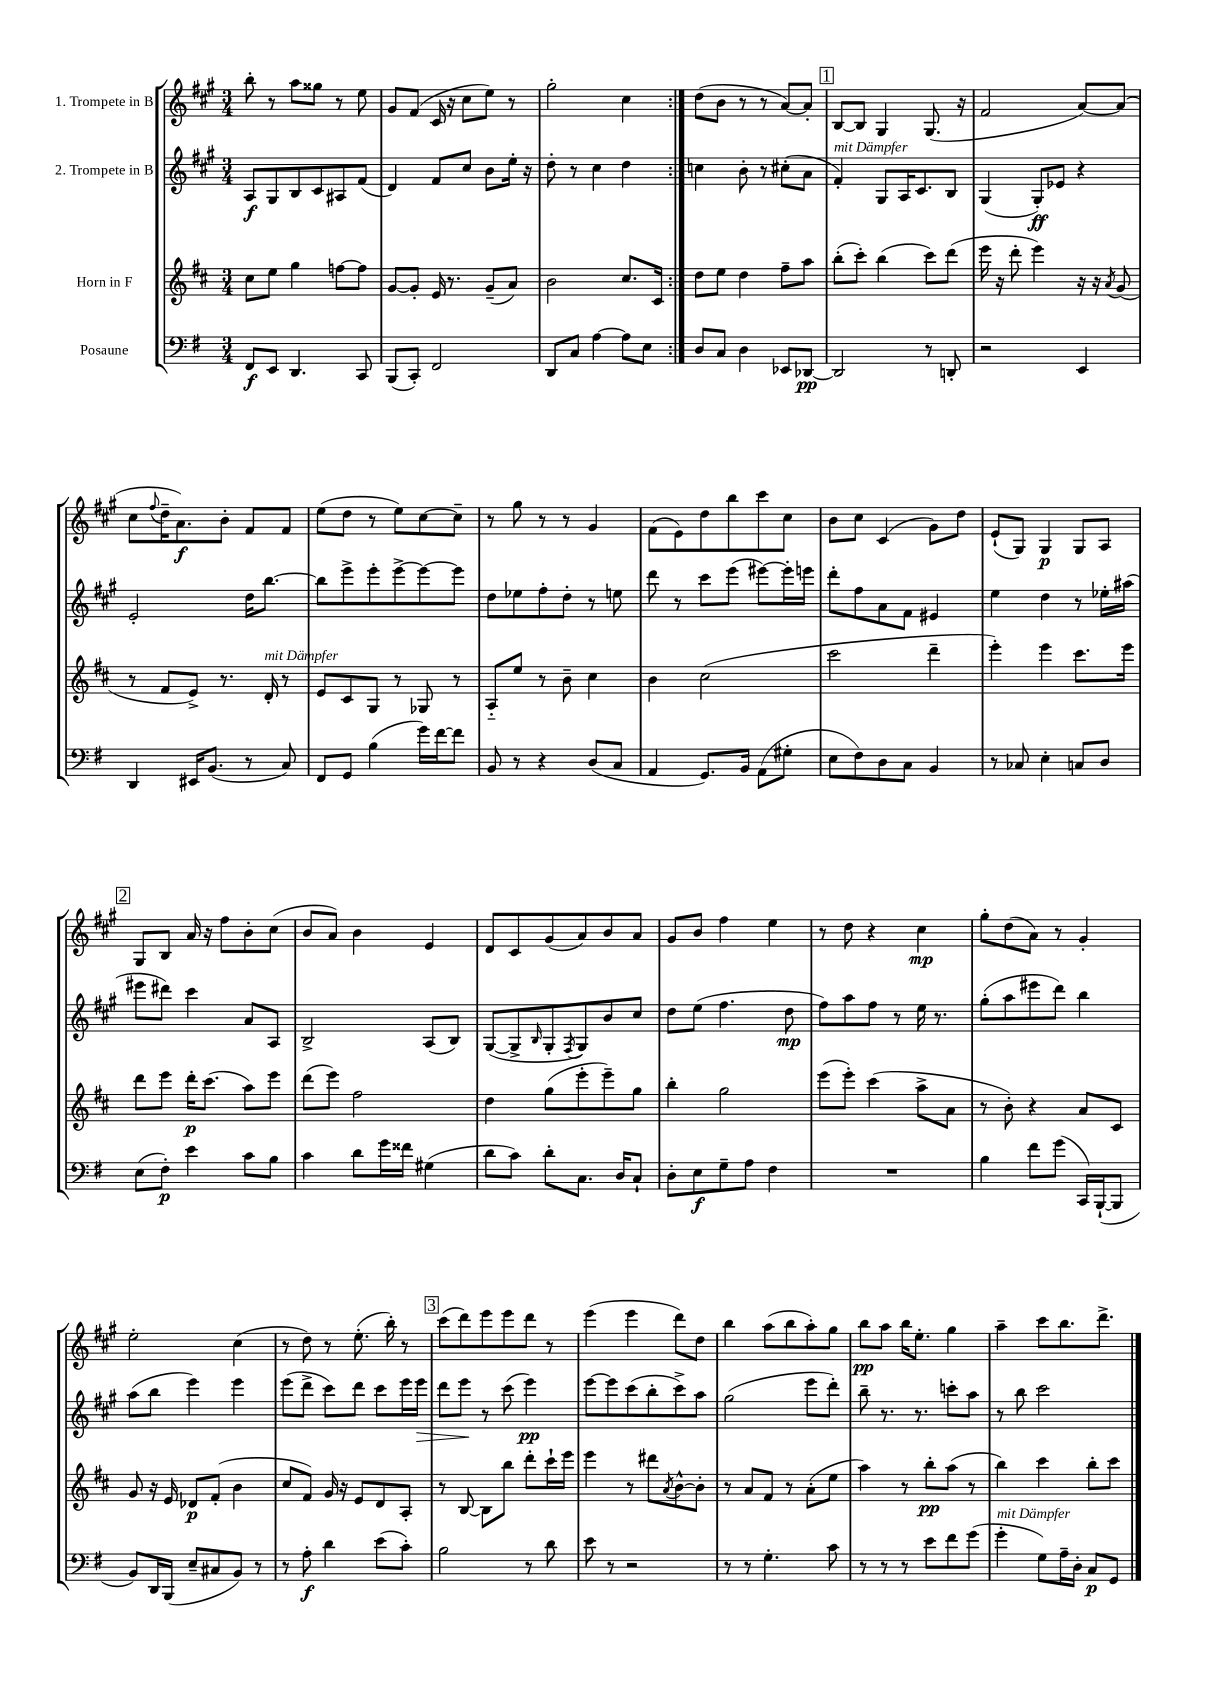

**kern	**kern	**kern	**kern
*staff4	*staff3	*staff2	*staff1
*clefF4	*clefG2	*clefG2	*clefG2
*k[f#]	*k[f#c#]	*k[f#c#g#]	*k[f#c#g#]
*M3/4	*M3/4	*M3/4	*M3/4
8FF#	8cc#	8A	8bb'
8EE	8ee	8G#	8r
4.DD	4gg	8B	8aa
.	.	8c#	8gg##
.	[8ff	8A#	8r
8CC	8ff]	(8f#	8ee
=	=	=	=
(8BBB	[8g	4d)	8g#
8CC')	8g']	.	(8f#
2FF#	16e	8f#	16c#
.	8.r	.	16r
.	.	8cc#	8cc#
.	(8g~	8b	8ee)
.	8a)	16ee'	8r
.	.	16r	.
=	=	=	=
8DD	2b	8dd'	2gg#'
8C	.	8r	.
[4A	.	4cc#	.
8A]	8.cc#	4dd	4cc#
8E	.	.	.
.	16c#	.	.
=:|!	=:|!	=:|!	=:|!
8D	8dd	4cc	(8dd
8C	8ee	.	8b
4D	4dd	8b'	8r
.	.	8r	8r
8EE-	8ff#~	(8cc#'	[8a)
[8DD-	8aa	8a	8a']
=	=	=	=
2DD-]	(8bb'	4f#')	[8B
.	8ccc#')	.	8B]
.	(4bb	8G#	4G#
.	.	16A	.
.	.	8.c#	.
8r	8ccc#)	.	(8.G#
8DD'	(8ddd	8B	.
.	.	.	16r
=	=	=	=
2r	16eee	(4G#	2f#
.	16r	.	.
.	8ddd'	.	.
.	4eee)	8G#')	.
.	.	8e-	.
4EE	16r	4r	[8a)
.	16r	.	.
.	8qa	.	.
.	(8g	.	(8a]
=	=	=	=
4DD	8r	2e'	8cc#
.	.	.	8qqff#
.	8f#	.	16dd~
.	.	.	8.a)
16EE#	8e^)	.	.
(8.BB	.	.	.
.	8.r	.	8b'
8r	.	16dd	8f#
.	16d'	[8.bb	.
8C)	8r	.	8f#
=	=	=	=
8FF#	8e	8bb]	(8ee
8GG	8c#	8eee^	8dd
(4B	8G	8eee'	8r
.	8r	[8eee^	8ee)
16g)	8G-	8eee_	[8cc#
[16f#	.	.	.
8f#]	8r	8eee]	8cc#~]
=	=	=	=
8BB	8A'~	8dd	8r
8r	8ee	8ee-	8gg#
4r	8r	8ff#'	8r
.	8b~	8dd'	8r
(8D	4cc#	8r	4g#
8C	.	8ee	.
=	=	=	=
4AA	4b	8ddd	(8f#
.	.	8r	8e)
8.GG)	(2cc#	8ccc#	8dd
.	.	(8eee	8bb
16BB	.	.	.
(8AA	.	[8eee#)	8ccc#
8G#'	.	16eee#']	8cc#
.	.	16eee	.
=	=	=	=
8E	2ccc#	8ddd'	8b
8F#)	.	8ff#	8cc#
8D	.	8a	(4c#
8C	.	8f#	.
4BB	4ddd~	4e#	8g#)
.	.	.	8dd
=	=	=	=
8r	4eee')	4ee	(8e`
8C-	.	.	8G#)
4E'	4eee	4dd	4G#
8C	8.ccc#	8r	8G#
8D	.	16ee-'	8A
.	16eee	(16aa#	.
=	=	=	=
(8E	8ddd	8eee#	8G#
8F#')	8eee	8ddd#)	8B
4e	16ddd'	4ccc#	16a
.	(8.ccc#	.	16r
.	.	.	8ff#
8c	8aa)	8a	8b'
8B	8eee	8A	(8cc#
=	=	=	=
4c	(8ddd	2B^	8b
.	8eee)	.	8a)
8d	2ff#	.	4b
16g	.	.	.
16f##	.	.	.
(4G#	.	(8A	4e
.	.	8B)	.
=	=	=	=
8d	4dd	([8G#	8d
8c)	.	8G#^]	8c#
.	.	16qqB	.
8d'	(8gg	8G#'	(8g#
.	.	8qF#	.
8.C	8eee'	8G#)	8a)
.	8eee~)	8b	8b
16D	.	.	.
8C`	8gg	8cc#	8a
=	=	=	=
8D'	4bb'	8dd	8g#
8E	.	(8ee	8b
8G~	2gg	4.ff#	4ff#
8A	.	.	.
4F#	.	.	4ee
.	.	8dd	.
=	=	=	=
2.r	(8eee	8ff#)	8r
.	8eee')	8aa	8dd
.	(4ccc#	8ff#	4r
.	.	8r	.
.	8aa^	16ee	4cc#
.	.	8.r	.
.	8a	.	.
=	=	=	=
4B	8r	(8gg#'	8gg#'
.	8b')	8aa	(8dd
8f#	4r	8eee#	8a)
(8g	.	8ddd)	8r
16CC)	8a	4bb	4g#'
([16BBB`	.	.	.
8BBB]	8c#	.	.
=	=	=	=
8BB)	8g	(8aa	2ee'
16DD	16r	8bb	.
(16BBB	16e	.	.
8E~	8d-	4eee)	.
8C#	(8f#'	.	.
8BB)	4b	4eee	(4cc#
8r	.	.	.
=	=	=	=
8r	8cc#	(8eee	8r
8A'	8f#)	8ddd^	8dd)
4d	16g	8ccc#)	8r
.	16r	.	.
.	8e	8ddd	(8.ee'
(8e	8d	8ccc#	.
.	.	.	16bb')
8c')	8A'	16eee	8r
.	.	16eee	.
=	=	=	=
2B	8r	8ddd	(8ccc#
.	[8B	8eee	8ddd)
.	8B]	8r	8eee
.	8bb	(8ccc#	8eee
8r	8ddd'	4eee)	8ddd
8d	16ccc#`	.	8r
.	16eee	.	.
=	=	=	=
8e	4eee	[8eee	(4eee
8r	.	8eee]	.
2r	8r	(8ccc#	4eee
.	8ddd#	8bb'	.
.	8qa	.	.
.	[8b^^	8ccc#^)	8ddd)
.	8b']	8aa	8dd
=	=	=	=
8r	8r	(2gg#	4bb
8r	8a	.	.
4.G'	8f#	.	(8aa
.	8r	.	8bb
.	(8a'	8eee	8aa')
8c	8ee	8ddd')	8gg#
=	=	=	=
8r	4aa)	8bb~	8bb
8r	.	8.r	8aa
8r	8r	.	16bb
.	.	8.r	8.ee'
8e	8bb'	.	.
8f#	(8aa	8ccc'	4gg#
(8g	8r	8aa	.
=	=	=	=
4g'	4bb)	8r	4aa~
.	.	8bb	.
8G)	4ccc#	2ccc#	8ccc#
16A~	.	.	8.bb
16D'	.	.	.
8C	8bb'	.	.
.	.	.	8.ddd^
8GG	8ccc#	.	.
==	==	==	==
*-	*-	*-	*-
